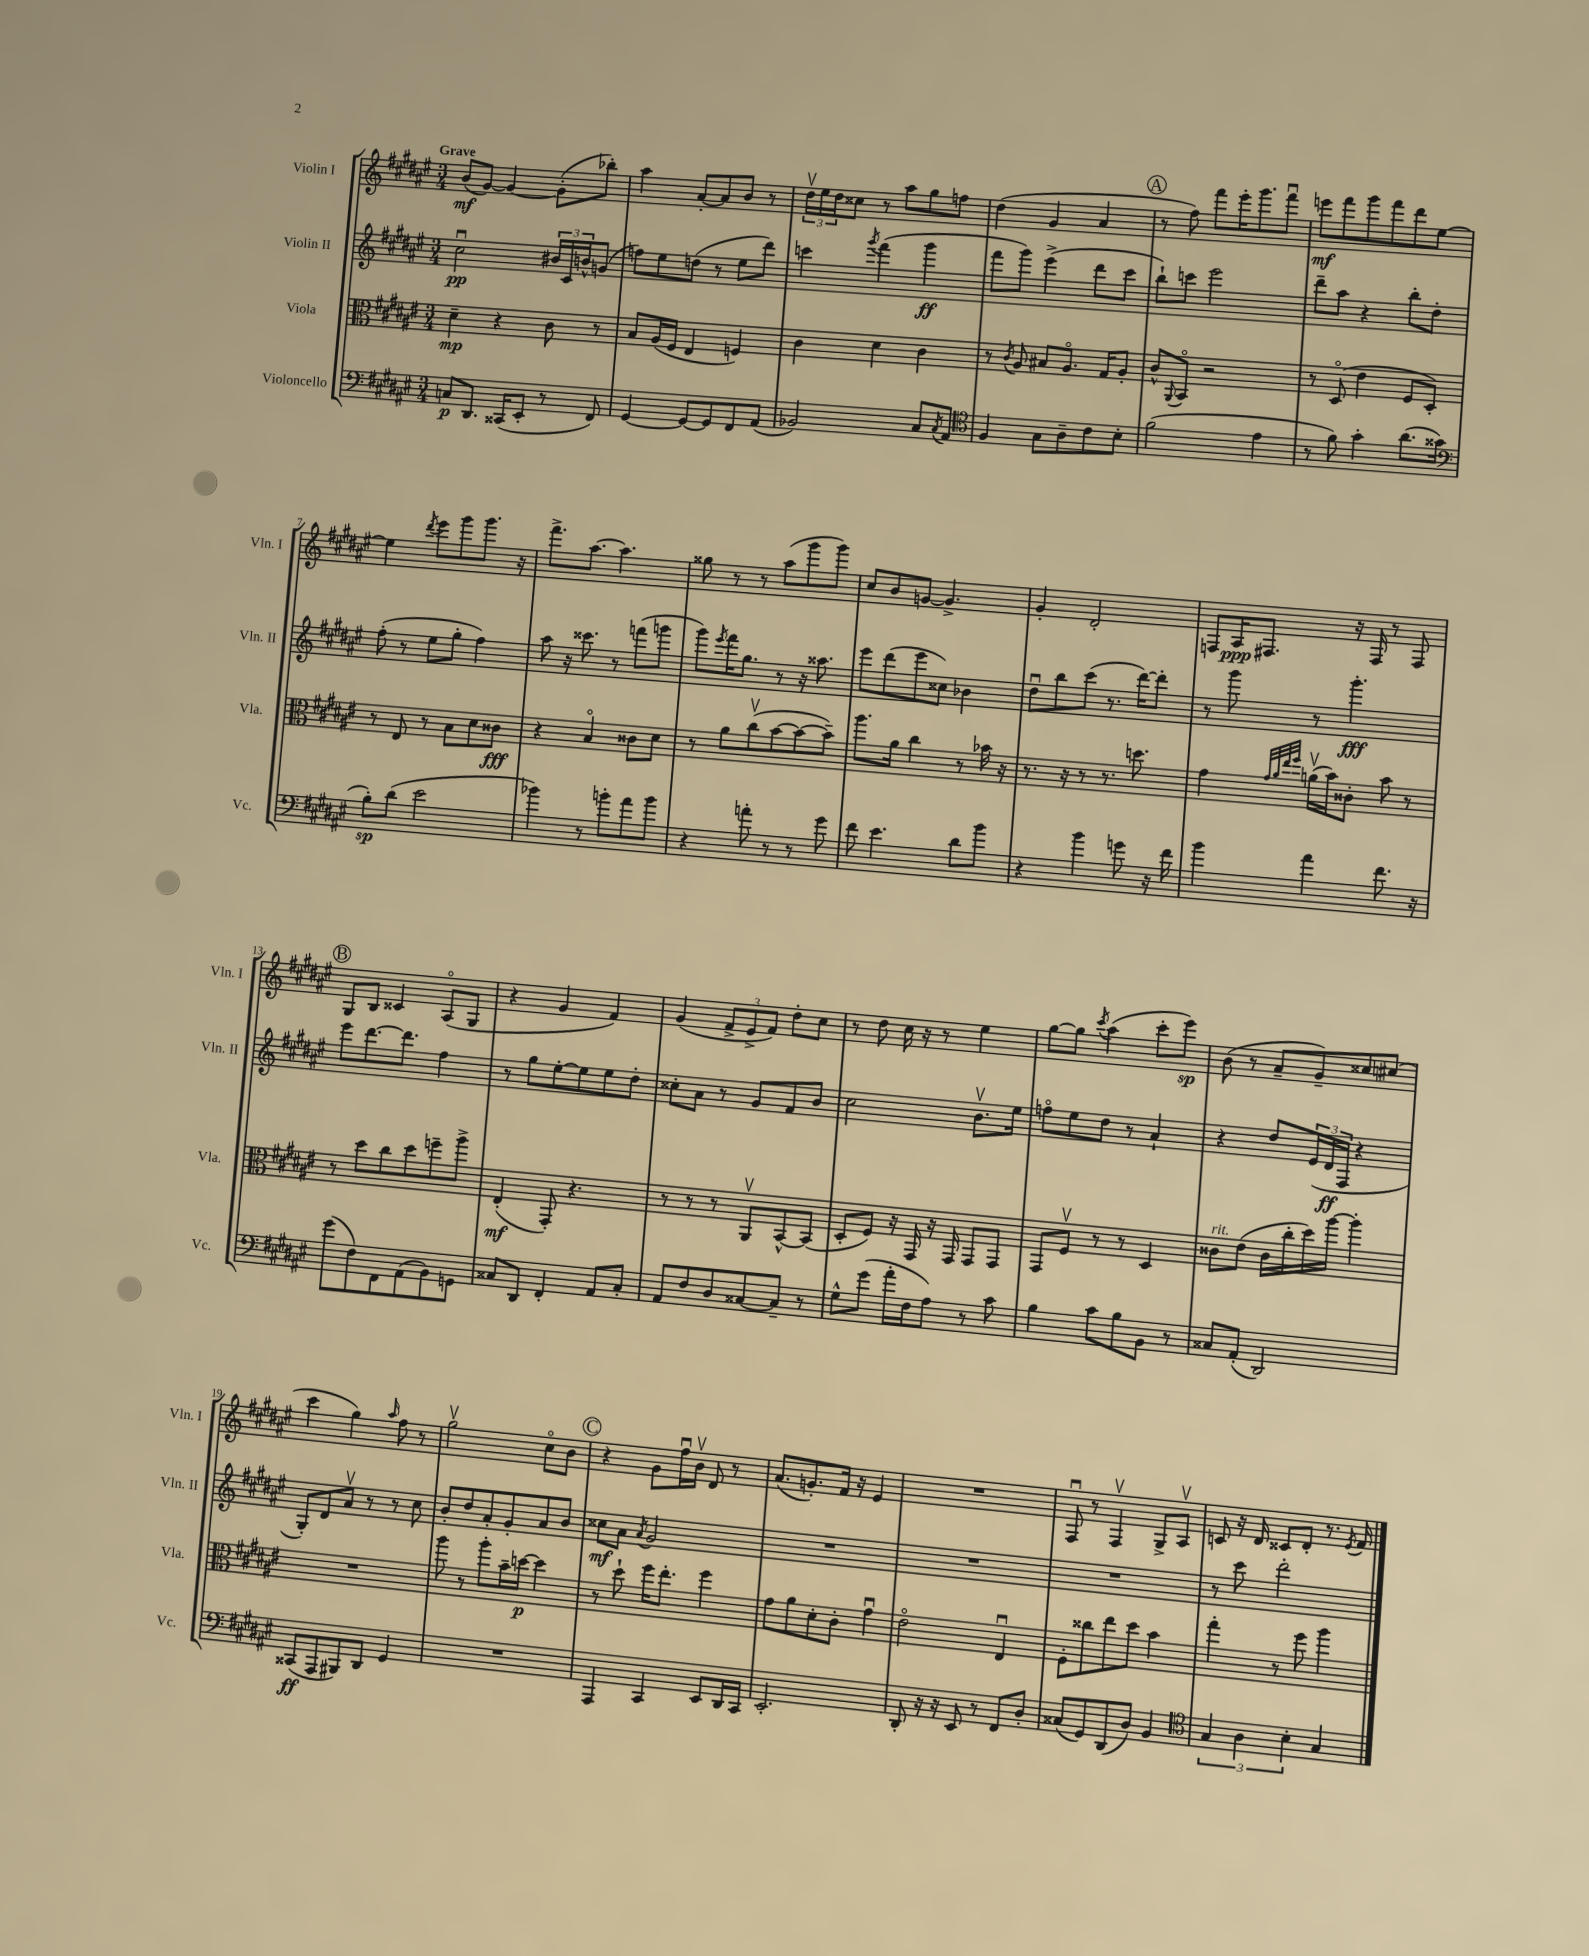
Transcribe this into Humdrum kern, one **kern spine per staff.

**kern	**dynam	**kern	**dynam	**kern	**dynam	**kern	**dynam
*part4	*part4	*part3	*part3	*part2	*part2	*part1	*part1
*staff4	*staff4	*staff3	*staff3	*staff2	*staff2	*staff1	*staff1
*I"Violoncello	*	*I"Viola	*	*I"Violin II	*	*I"Violin I	*
*I'Vc.	*	*I'Vla.	*	*I'Vln. II	*	*I'Vln. I	*
*clefF4	*	*clefC3	*	*clefG2	*	*clefG2	*
*k[f#c#g#d#a#e#]	*	*k[f#c#g#d#a#e#]	*	*k[f#c#g#d#a#e#]	*	*k[f#c#g#d#a#e#]	*
*M3/4	*	*M3/4	*	*M3/4	*	*M3/4	*
=1	=1	=1	=1	=1	=1	=1	=1
!	!	!	!	!	!	!LO:TX:a:B:t=Grave	!
8Cn/L	p	4d#~\	mp	2cc#u\	pp	(8b/L	mf
8.DD#/J	.	.	.	.	.	[8g#/J)	.
.	.	4r	.	.	.	4g#/_	.
(16CC##X/KL	.	.	.	.	.	.	.
8EE#'/J	.	.	.	.	.	.	.
8r	.	8c#\	.	24b#X/LL	.	(8g#'\L]	.
.	.	.	.	24c#/	.	.	.
.	.	.	.	24bn^^/J	.	.	.
8FF#/)	.	8r	.	(8gn/J	.	8bb-X'\J)	.
=2	=2	=2	=2	=2	=2	=2	=2
[4GG#/	.	8B/L	.	8ffn\L)	.	4aa#\	.
.	.	(16A#/L	.	8ee#\	.	.	.
.	.	16F#/JJ	.	.	.	.	.
8GG#/L_	.	4E#/	.	(8ddn\J	.	[8a#'/L	.
8GG#/]	.	.	.	8r	.	8a#/]	.
8FF#/	.	4Fn/)	.	8ee#\L	.	8b/J	.
(8AA#/J	.	.	.	8ddd#\J)	.	8r	.
=3	=3	=3	=3	=3	=3	=3	=3
2BB-X/)	.	4c#\	.	4cccn\	.	24dd#v\LL	.
.	.	.	.	.	.	24ee#\	.
.	.	.	.	.	.	24dd#\J	.
.	.	.	.	.	.	8cc##X\J	.
.	.	.	.	8qggg#/	.	.	.
.	.	4d#\	.	(4fff#\	.	8r	.
.	.	.	.	.	.	8aa#\L	.
8C#/L	.	4c#\	.	4ggg#\	ff	8gg#\	.
8qC#/	.	.	.	.	.	.	.
8AA#/J	.	.	.	.	.	8ffn\J	.
=4	=4	=4	=4	=4	=4	=4	=4
*clefC4	*	*	*	*	*	*	*
4F#/	.	8r	.	8fff#\L	.	(4dd#\	.
.	.	8qc#/	.	.	.	.	.
.	.	8A#/	.	8ggg#\J)	.	.	.
8G#\L	.	8B#X/L	.	(4eee#^\	.	4g#/	.
8A#~\	.	8.A#/J	.	.	.	.	.
8c#\	.	.	.	8ddd#\L	.	4a#/	.
.	.	16G#/KL	.	.	.	.	.
8B'\J	.	8A#'/J	.	8ccc#\J	.	.	.
!!LO:REH:place=s1:t=A
=5	=5	=5	=5	=5	=5	=5	=5
(2f#\	.	8c#^^/L	.	8bb`\L)	.	8r	.
.	.	8qqAA#/	.	.	.	.	.
.	.	8BB/J	.	8cccn\J	.	8ff#\)	.
.	.	2r	.	2eee#\	.	8fff#\L	.
.	.	.	.	.	.	16eee#'\K	.
.	.	.	.	.	.	8.ggg#\	.
4e#\	.	.	.	.	.	.	.
.	.	.	.	.	.	8fff#u\J	.
=6	=6	=6	=6	=6	=6	=6	=6
8r	.	8r	.	8ddd#~\L	.	8eeen\L	mf
8f#\)	.	(8D#/	.	8aa#\J	.	8fff#\	.
4g#'\	.	4e#\	.	4r	.	8ggg#\	.
.	.	.	.	.	.	8fff#\	.
(8.a#\L	.	8F#/L	.	8bb'\L	.	8ddd#\	.
.	.	8D#'/J)	.	8dd#'\J	.	[8ee#\J	.
16g##X\Jk	.	.	.	.	.	.	.
!!LO:LB:g=z
=7	=7	=7	=7	=7	=7	=7	=7
*clefF4	*	*	*	*	*	*	*
8B'\L)	sp	8r	.	(8ff#'\	.	4ee#\]	.
(8d#\J	.	8E#/	.	8r	.	.	.
.	.	.	.	.	.	8qddd#/	.
2e#\	.	8r	.	8ee#\L	.	8eee#\L	.
.	.	8B\L	.	8gg#'\J	.	8ggg#\	.
.	.	8d#\	.	4ff#\)	.	8.ggg#\J	.
.	.	8c##X\J	fff	.	.	.	.
.	.	.	.	.	.	16r	.
=8	=8	=8	=8	=8	=8	=8	=8
4b-X\)	.	4r	.	8aa#\	.	8.fff#^\L	.
.	.	.	.	16r	.	.	.
.	.	.	.	8.ccc##X\	.	[8.aa#\J	.
8r	.	4B/	.	.	.	.	.
8bn'\L	.	.	.	8r	.	4.aa#\]	.
8a#\	.	8c##X\L	.	(8fffn\L	.	.	.
8b\J	.	8d#\J	.	8gggn\J	.	.	.
=9	=9	=9	=9	=9	=9	=9	=9
4r	.	8r	.	8ggg#\L)	.	8gg##X\	.
.	.	.	.	8qeee#/	.	.	.
.	.	8a#\L	.	16fff#\K	.	8r	.
.	.	.	.	8.gg#\J	.	.	.
8an'\	.	(8cc#v\	.	.	.	8r	.
8r	.	[8b\	.	8r	.	(8aa#\L	.
8r	.	8b\_	.	16r	.	8ggg#\	.
.	.	.	.	8.aa##X\	.	.	.
8g#\	.	8b~\J])	.	.	.	8ggg#\J)	.
=10	=10	=10	=10	=10	=10	=10	=10
8f#\	.	8.aa#\L	.	8eee#\L	.	8cc#/L	.
4.e#\	.	.	.	(8ddd#\	.	8b/	.
.	.	16a#\Jk	.	.	.	.	.
.	.	4cc#\	.	8eee#\	.	[8gn/J	.
.	.	.	.	8cc##X\J)	.	4.g^/]	.
8d#\L	.	8r	.	4b-X\	.	.	.
8b\J	.	16b-X\	.	.	.	.	.
.	.	16r	.	.	.	.	.
=11	=11	=11	=11	=11	=11	=11	=11
4r	.	8.r	.	8dd#u\L	.	4g#'/	.
.	.	.	.	8bb\	.	.	.
.	.	16r	.	.	.	.	.
4b\	.	8r	.	(8ccc#\J	.	2d#'/	.
.	.	8.r	.	8.r	.	.	.
8gn\	.	.	.	.	.	.	.
.	.	8.ddn\	.	[16ddd#\KL)	.	.	.
16r	.	.	.	8ddd#'\J]	.	.	.
16f#\	.	.	.	.	.	.	.
=12	=12	=12	=12	=12	=12	=12	=12
4b\	.	4g#\	.	8r	.	8Fn/L	.
.	.	.	.	8ggg#\	.	16A#/K	ppp
.	.	.	.	.	.	8.F#X/J	.
.	.	32qqg#/LLL	.	.	.	.	.
.	.	32qqa#/	.	.	.	.	.
.	.	32qqee#/	.	.	.	.	.
.	.	32qqff#/JJJ	.	.	.	.	.
4a#\	.	(16anv\LL	.	8r	.	.	.
.	.	16b\J)	.	.	.	.	.
.	.	8c##X'\J	.	4.ggg#'\	fff	16r	.
.	.	.	.	.	.	16F#/	.
8.f#\	.	8b\	.	.	.	8r	.
.	.	8r	.	.	.	8F#/	.
16r	.	.	.	.	.	.	.
!!LO:LB:g=z
!!LO:REH:place=s1:t=B
=13	=13	=13	=13	=13	=13	=13	=13
(8g#\L	.	8r	.	8eee#\L	.	8G#/L	.
8F#\)	.	8dd#\L	.	[8.ddd#\	.	8B/J	.
8FF#\	.	8cc#\	.	.	.	4c##X/	.
.	.	.	.	8.ddd#\J]	.	.	.
(8AA#\	.	8dd#\	.	.	.	.	.
8BB\)	.	8ffn~\	.	4ff#\	.	(8A#/L	.
8GGn\J	.	8aa#^\J	.	.	.	8G#/J	.
=14	=14	=14	=14	=14	=14	=14	=14
8C##X/L	.	(4E#'/	mf	8r	.	4r	.
8DD#/J	.	.	.	8gg#\L	.	.	.
4FF#'/	.	8GG#'/)	.	[8ee#'\	.	4g#/	.
.	.	4.r	.	8ee#\]	.	.	.
8AA#/L	.	.	.	8ee#\	.	4f#/)	.
8C##'/J	.	.	.	8dd#'\J	.	.	.
=15	=15	=15	=15	=15	=15	=15	=15
8AA#/L	.	8r	.	8cc##X'\L	.	(4g#/	.
8F#/	.	8r	.	8a#\J	.	.	.
8D#/	.	8r	.	8r	.	12f#^/L	.
.	.	.	.	.	.	12e#^/	.
[8C##X/	.	8AA#v/L	.	8g#/L	.	.	.
.	.	.	.	.	.	12f#/J)	.
8C##~/J]	.	[8BB^^/	.	8f#/	.	8dd#'\L	.
8r	.	(8BB/J]	.	8b/J	.	8cc#\J	.
=16	=16	=16	=16	=16	=16	=16	=16
8G#^^\L	.	8D#'/L	.	2cc#\	.	8r	.
(8g#\J	.	8F#/J)	.	.	.	8dd#\	.
16a#'\LL	.	16r	.	.	.	16cc#\	.
16F#\J	.	16GG#/	.	.	.	16r	.
8A#\J)	.	16r	.	.	.	8r	.
.	.	16GG#/	.	.	.	.	.
8r	.	8GG#/L	.	8.bv\L	.	4ee#\	.
8c#\	.	8GG#/J	.	.	.	.	.
.	.	.	.	16ee#\Jk	.	.	.
=17	=17	=17	=17	=17	=17	=17	=17
4B\	.	8GG#/L	.	8ffn\L	.	[8gg#\L	.
.	.	8F#v/J	.	8ee#\	.	8gg#\J]	.
.	.	.	.	.	.	8qccc#/	.
8c#\L	.	8r	.	8dd#\J	.	(4aa#\	.
8B\	.	8r	.	8r	.	.	.
8BB\J	.	4D#/	.	4a#`/	.	8ccc#'\L	.
8r	.	.	.	.	.	8eee#\J)	sp
=18	=18	=18	=18	=18	=18	=18	=18
!	!	!LO:TX:a:i:t=rit.	!	!	!	!	!
8C##X/L	.	8c##X\L	.	4r	.	(8b\	.
(8AA#'/J	.	(8e#\J	.	.	.	8r	.
2DD#/)	.	16c##\LL	.	8dd#/L	.	8a#~/L	.
.	.	16cc#'\	.	.	.	.	.
.	.	16dd#\)	.	(24e#/L	.	8g#~/)	.
.	.	.	.	24d#/	ff	.	.
.	.	[16aa#\JJ	.	.	.	.	.
.	.	.	.	24F#/JJ	.	.	.
.	.	4aa#'\]	.	4r	.	8cc##X/	.
.	.	.	.	.	.	(8cc#X/J	.
!!LO:LB:g=z
=19	=19	=19	=19	=19	=19	=19	=19
(8CC##X/L	ff	2.r	.	8G#'/L)	.	4ccc#\	.
8AAA#/	.	.	.	8d#/	.	.	.
8BBB#X/)	.	.	.	8a#v/J	.	4gg#\)	.
8DD#/J	.	.	.	8r	.	.	.
.	.	.	.	.	.	16qqaa#/	.
4GG#/	.	.	.	8r	.	8ff#\	.
.	.	.	.	8cc#\	.	8r	.
=20	=20	=20	=20	=20	=20	=20	=20
2.r	.	8aa#\	.	8b'/L	.	2gg#v\	.
.	.	8r	.	8dd#/	.	.	.
.	.	8aa#'\L	.	8a#'/	.	.	.
.	.	16b~\L	.	8g#'/	.	.	.
.	.	[16ddn\JJ	p	.	.	.	.
.	.	4dd\]	.	8a#/	.	8cc#\L	.
.	.	.	.	8b/J	.	8b\J	.
!!LO:REH:place=s1:t=C
=21	=21	=21	=21	=21	=21	=21	=21
4AAA#/	.	8r	.	8cc##X\L	mf	4r	.
.	.	8dd#`\	.	8a#\J	.	.	.
.	.	.	.	8qa#/	.	.	.
4CC#/	.	16ff#\KL	.	2g#/	.	8g#\L	.
.	.	8.ee#'\J	.	.	.	.	.
.	.	.	.	.	.	16ff#u\L	.
.	.	.	.	.	.	16bv\JJ	.
8EE#/L	.	4ff#\	.	.	.	8d#/	.
16DD#/L	.	.	.	.	.	8r	.
16CC#/JJ	.	.	.	.	.	.	.
=22	=22	=22	=22	=22	=22	=22	=22
2.EE#'/	.	8g#\L	.	2.r	.	(8.a#/L	.
.	.	8a#\	.	.	.	.	.
.	.	.	.	.	.	8.gn'/)	.
.	.	8d#'\	.	.	.	.	.
.	.	8c#'\J	.	.	.	16f#/Jk	.
.	.	.	.	.	.	16r	.
.	.	4g#u\	.	.	.	4e#/	.
=23	=23	=23	=23	=23	=23	=23	=23
8DD#'/	.	2e#\	.	2.r	.	2.r	.
16r	.	.	.	.	.	.	.
16r	.	.	.	.	.	.	.
8EE#/	.	.	.	.	.	.	.
8r	.	.	.	.	.	.	.
8FF#/L	.	4E#u/	.	.	.	.	.
8D#'/J	.	.	.	.	.	.	.
=24	=24	=24	=24	=24	=24	=24	=24
(8C##X/L	.	8F#'\L	.	2.r	.	8F#u/	.
8GG#/)	.	8cc##X\	.	.	.	8r	.
(8DD#/	.	8ee#\	.	.	.	4F#v/	.
8D#/J)	.	8dd#\J	.	.	.	.	.
4BB/	.	4b\	.	.	.	8G#^/L	.
.	.	.	.	.	.	8A#v/J	.
=25	=25	=25	=25	=25	=25	=25	=25
*clefC4	*	*	*	*	*	*	*
6G#/	.	4gg#'\	.	8r	.	8cn/	.
.	.	.	.	8ccc#\	.	16r	.
6A#\	.	.	.	.	.	.	.
.	.	.	.	.	.	16d#/	.
.	.	8r	.	2ddd#'\	.	8c##X/L	.
6B'\	.	.	.	.	.	.	.
.	.	8ff#\	.	.	.	8d#'/J	.
4G#/	.	4aa#\	.	.	.	8.r	.
.	.	.	.	.	.	8qe#/	.
.	.	.	.	.	.	16f#/	.
==	==	==	==	==	==	==	==
*-	*-	*-	*-	*-	*-	*-	*-
